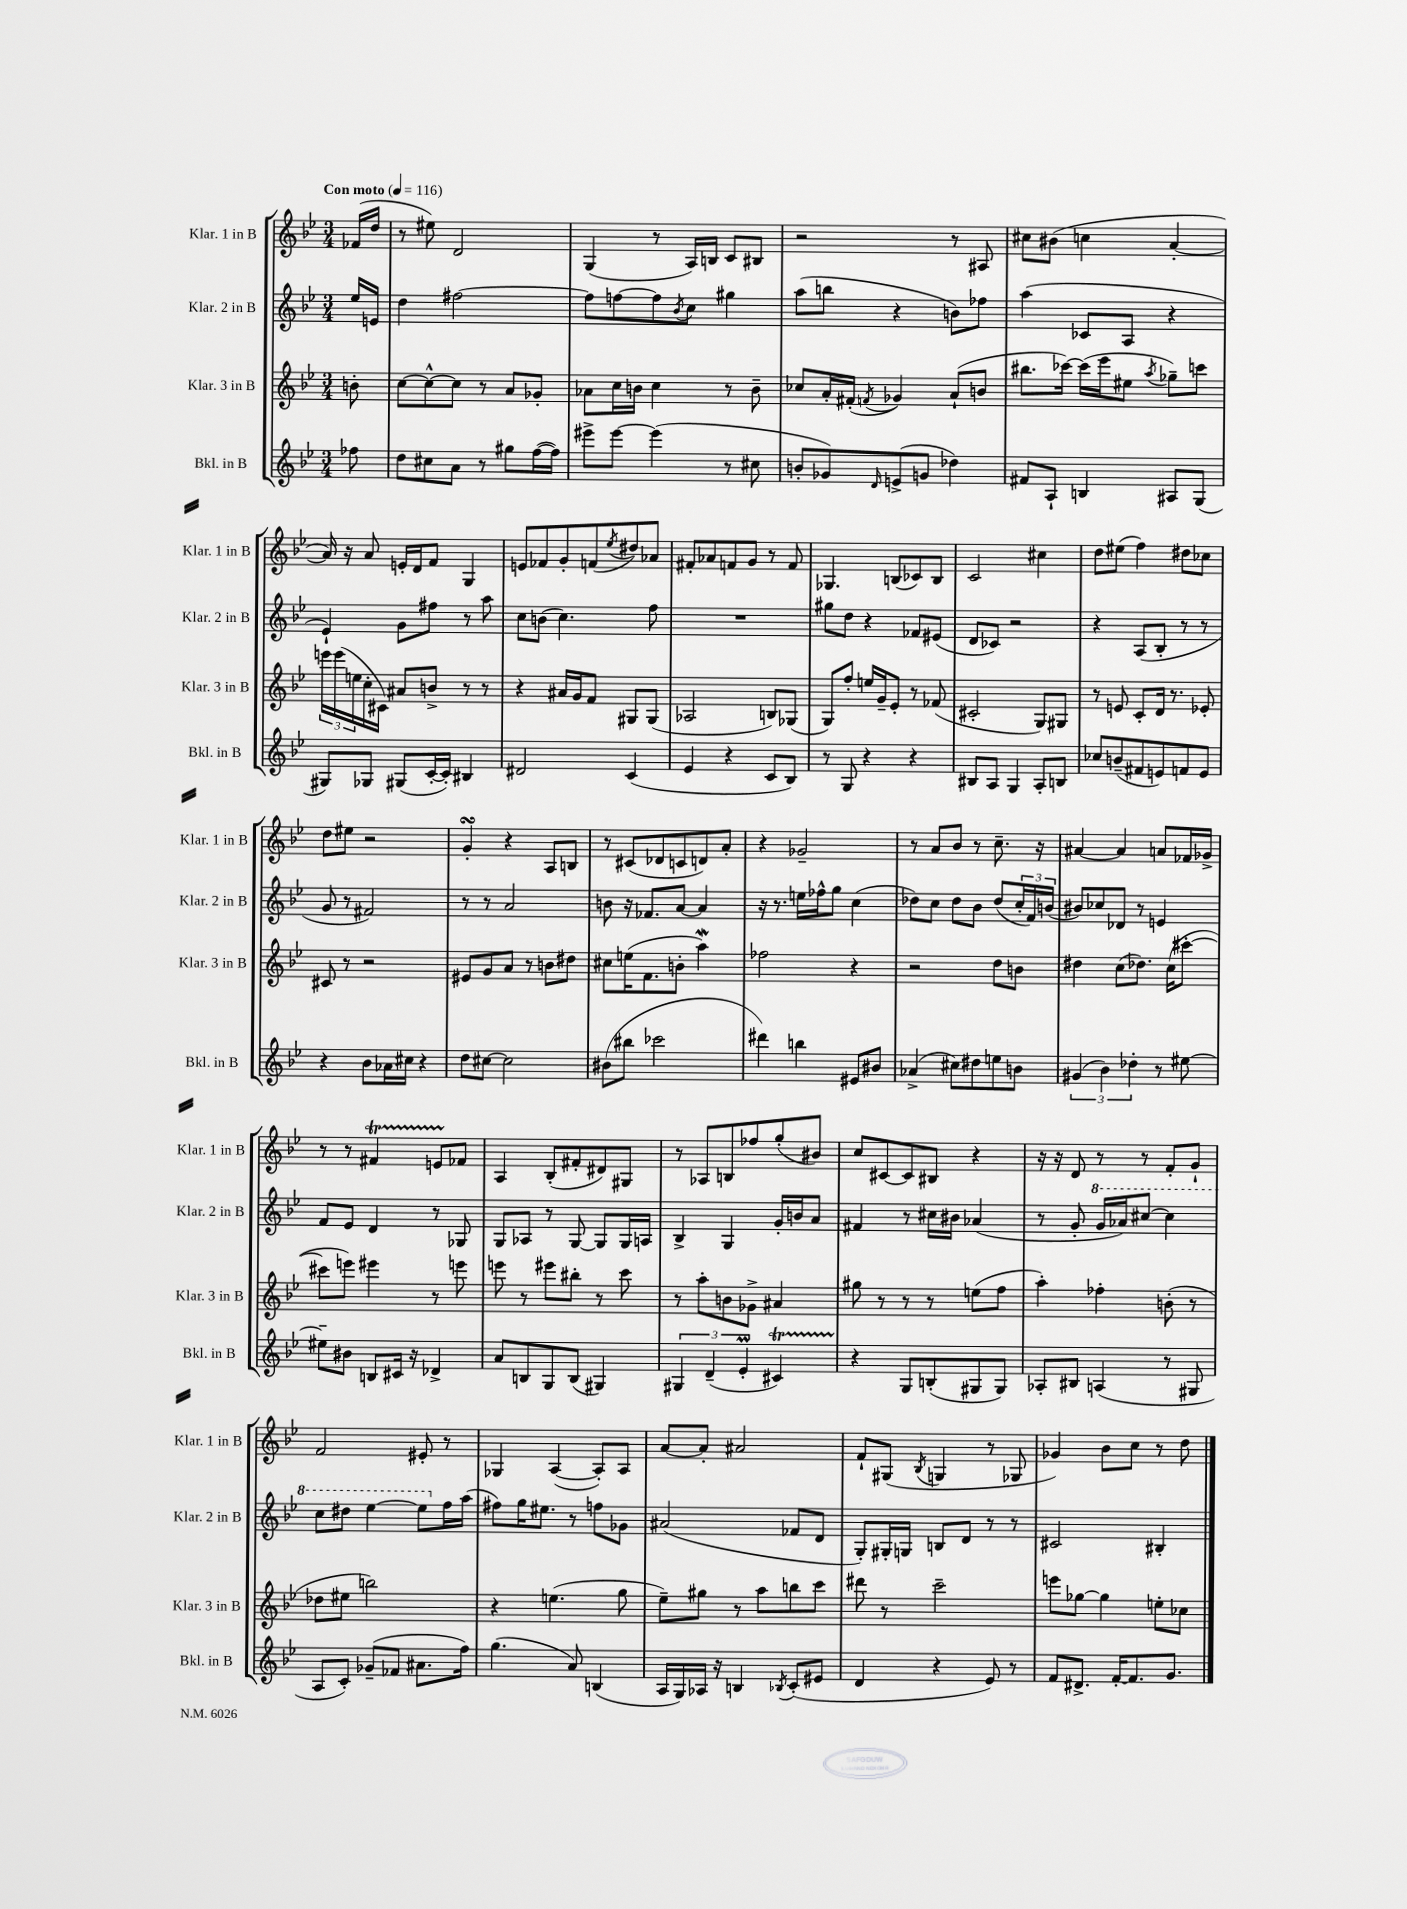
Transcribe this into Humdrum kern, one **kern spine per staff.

**kern	**kern	**kern	**kern
*part4	*part3	*part2	*part1
*staff4	*staff3	*staff2	*staff1
*I"Bkl. in B	*I"Klar. 3 in B	*I"Klar. 2 in B	*I"Klar. 1 in B
*I'Bkl. in B	*I'Klar. 3 in B	*I'Klar. 2 in B	*I'Klar. 1 in B
*clefG2	*clefG2	*clefG2	*clefG2
*k[b-e-]	*k[b-e-]	*k[b-e-]	*k[b-e-]
*M3/4	*M3/4	*M3/4	*M3/4
*MM116	*MM116	*MM116	*MM116
=	=	=	=
!	!	!	!LO:TX:a:B:t=Con moto
8ff-X\	8bn'\	16ee-/LL	(16f-X/LL
.	.	16en/JJ	16dd/JJ
=1	=1	=1	=1
8dd\L	[8cc\L	4dd\	8r
8cc#X\	8cc^^\_	.	8ee#X\)
8a\J	8cc\J]	[2ff#X\	2d/
8r	8r	.	.
8gg#X\L	8a/L	.	.
([16ff\L	8g-X'/J	.	.
16ff\JJ])	.	.	.
=2	=2	=2	=2
8eee#X^\L	8a-X\L	8ff#\L]	(4G/
[8eee#\J	16cc\L	[8ffn\	.
.	16bn\JJ	.	.
(4eee#\]	4cc\	8ff\]	8r
.	.	8qb-/	.
.	.	8cc\J	16A/LL)
.	.	.	16Bn/JJ
8r	8r	4gg#X\	8c/L
8cc#X\	8b~\	.	8B#X/J
=3	=3	=3	=3
8bn'/L	8cc-X/L	(8aa\L	2r
8g-X/)	16a'/L	8bbn\J	.
.	(16f#X'/JJ	.	.
16qqd/	8qfn/	.	.
(8en^/	4g-X/)	4r	.
8gn/J	.	.	.
4dd-X\)	(8a`/L	8bn\L)	8r
.	8bn/J	8ff-X\J	8A#X/
=4	=4	=4	=4
8f#X/L	8.bb#X\L	(4aa\	8cc#X\L
8A`/J	.	.	(8b#X\J
.	[16ccc-X\Jk)	.	.
4Bn/	(16ccc-\LL]	8c-X/L	4ccn\
.	16eee-\J	.	.
.	8ee#X\J	8A/J	.
.	8qaa/	.	.
8A#X/L	8gg-X~\L)	4r	[4a'/
(8G/J	8cccn\J	.	.
!!LO:LB:g=z
=5	=5	=5	=5
8G#X/L)	24eeen\LL	4e-`/)	16a/])
.	(24eee\	.	.
.	.	.	16r
.	24een\	.	.
8G-X/J	16cc'\	.	8a/
.	16c#X\JJ)	.	.
(8G#X/L	8a#X/L	8g\L	16en'/LL
.	.	.	16d/J
[16c'/L	8bn^/J	8ff#X\J	8f/J
16c'/JJ])	.	.	.
4B#X/	8r	8r	4G/
.	8r	8aa\	.
=6	=6	=6	=6
2d#X/	4r	8cc\L	8en/L
.	.	(8bn\J	8f-X/
.	16a#X/LL	4.cc\)	8g'/
.	16g/J	.	.
.	8f/J	.	(8fn/
.	.	.	8qee-/
(4c/	8G#X/L	.	8dd#X/)
.	(8G#/J	8ff\	8a-X/J
=7	=7	=7	=7
4e-/	2A-X/	2.r	8f#X'/L
.	.	.	8a-X/
4r	.	.	8fn/
.	.	.	8g/J
8c/L	8Bn/L)	.	8r
8B-/J)	(8G-X/J	.	8f/
=8	=8	=8	=8
8r	8G/L)	8gg#X\L	4.G-X/
8G/	8ff'/J	8dd\J	.
4r	16een/LL	4r	.
.	16g~/J	.	.
.	8e-'/J	.	(8Bn/L
4r	8r	8f-X/L	8c-X/)
.	(8f-X/	(8e#X/J	8B/J
=9	=9	=9	=9
8B#X/L	2c#X'/	8d/L	2c/
8A/J	.	8c-X/J)	.
4G/	.	2r	.
8A'/L	8G/L)	.	4cc#X\
8Bn/J	8G#X/J	.	.
=10	=10	=10	=10
8cc-X/L	8r	4r	8dd\L
(8bn~/	8en/	.	(8ee#X\J
8f#X/	8c'/L	(8A/L	4ff\)
8en/)	16d/Jk	8B-'/J	.
.	8.r	.	.
8fn/	.	8r	8dd#X\L
8e/J	8e-X'/	8r	8cc-X\J
!!LO:LB:g=z
=11	=11	=11	=11
4r	8c#X/	8g/	8dd\L
.	8r	8r	8ee#X\J
8b-\L	2r	2f#X/)	2r
16a-X\L	.	.	.
16cc#X\JJ	.	.	.
4r	.	.	.
=12	=12	=12	=12
8dd\L	8e#X/L	8r	4gsSSS'/
[8cc#X\J	8g/	8r	.
2cc#\]	8a/J	2a/	4r
.	8r	.	.
.	8bn\L	.	8A/L
.	8dd#X\J	.	8Bn/J
=13	=13	=13	=13
(8b#X\L	8cc#X\L	8bn\	8r
8bb#X\J	(16een\K	16r	(8c#X/L
.	8.f\	8.f-X/L	.
2ccc-X\	.	.	8d-X/
.	8bn'\J	[8a/J	8cn/
.	4aaW\)	4a/]	8dn/)
.	.	.	8a'/J
=14	=14	=14	=14
4ddd#X\)	2ff-X\	16r	4r
.	.	8.r	.
4bbn\	.	16een\LL	2g-X~/
.	.	16ff-X^^\J	.
.	.	8gg\J	.
8e#X/L	4r	(4cc\	.
8b#X/J	.	.	.
=15	=15	=15	=15
(4a-X^/	2r	8dd-X\L)	8r
.	.	8cc\J	8a/L
8cc#X\L)	.	8dd-\L	8b-/J
8dd#X\	.	8b-\J	8r
8een\	8dd\L	(8dd-/L	8.cc~\
8bn\J	8bn\J	24cc'/L	.
.	.	24f/)	.
.	.	.	16r
.	.	(24bn/JJ	.
=16	=16	=16	=16
(6g#X/	4dd#X\	8b#X/L)	[4a#X/
.	.	8cc-X/	.
6b-\)	.	.	.
.	(8cc\L	8d-X/J	4a#/]
6dd-X'\	.	.	.
.	8.dd-X\J)	8r	.
8r	.	4en/	8an/L
.	(16cc\KL	.	.
[8ee#X\	[8ccc#X'\J	.	16f-X/L
.	.	.	16g-X^/JJ
!!LO:LB:g=z
=17	=17	=17	=17
8ee#X~\L]	8ccc#X\L]	8f/L	8r
8b#X\J	8eeen\J)	8e-/J	8r
8Bn/L	4eee#X\	4d/	4f#Xt/
16c#X/Jk	.	.	.
16r	.	.	.
4d-X^/	8r	8r	8enTTT/L
.	8eeen\	8G-X/	8f-X/J
=18	=18	=18	=18
8a/L	8eeen\	8G/L	4A/
8Bn/	8r	8A-X/J	.
8G/	8eee#X\L	8r	(8B-'/L
(8B/J	8bb#X'\J	[8G/	8f#X'/
4G#X/)	8r	8G/L]	8d#X/)
.	8ccc\	16G/L	8G#X/J
.	.	16An/JJ	.
=19	=19	=19	=19
6G#X/	8r	4B-^/	8r
.	8aa'\L	.	8A-X/L
(6d~/	.	.	.
.	8bn\	4G/	8Bn/
6e-M'/	.	.	.
.	8g-X^\J	.	8ff-X/
4c#Xt/)	4a#X/	16g'/LL	(8gg'/
.	.	16bn/J	.
.	.	8a/J	8b#X/J)
=20	=20	=20	=20
4r	8gg#X\	4f#X/	8cc/L
.	8r	.	[8c#X/
8G/L	8r	8r	8c#/]
(8Bn'/	8r	16cc#X\LL	8B#X/J
.	.	16b#X\JJ	.
8G#X/	(8een\L	(4a-X/	4r
8G#/J)	8ff\J	.	.
=21	=21	=21	=21
8A-X'/L	4aa'\)	8r	16r
.	.	.	16r
8B#X/J	.	8g'/	8d/
*	*	*8va	*
(4An/	4ff-X'\	16gg/LL	8r
.	.	16aa-X/J)	.
.	.	[8ccc#X/J	8r
8r	(8bn'\	4ccc#\]	8f'/L
8G#X/	8r	.	8g`/J
!!LO:LB:g=z
=22	=22	=22	=22
8A/L	8dd-X\L	8ccc\L	2f/
8c'/J)	8ee#X\J	8ddd#X\J	.
(8g-X~/L	2bbn\)	[4eee-\	.
8f-X/J	.	.	.
8.a#X\L	.	8eee-\L]	8e#X'/
*	*	*X8va	*
.	.	16ff\L	8r
16ff\Jk)	.	(16aa\JJ	.
=23	=23	=23	=23
(4.gg\	4r	8ff#X\L)	4G-X/
.	.	16gg\K	.
.	.	8.ee#X\J	.
.	(4.een\	.	([4A/
8a/)	.	8r	.
(4Bn/	.	8ffn\L	8A'/L])
.	8gg\	8g-X\J	8A/J
=24	=24	=24	=24
16A/LL	8ee-~\L)	(2a#X/	[8a/L
16G/)	.	.	.
16A-X/JJ	8gg#X\J	.	8a'/J]
16r	.	.	.
4Bn/	8r	.	2a#X/
.	8aa\L	.	.
8qB-X/	.	.	.
(8c'/L	8bbn\	8f-X/L	.
8e#X/J	8ccc\J	8d/J	.
=25	=25	=25	=25
4d/	8ddd#X\	8G'/L)	8f`/L
.	8r	16G#X'/L	(8G#X/J
.	.	16Gn/JJ	.
.	.	.	8qB-/
4r	2ccc~\	8Bn/L	4Gn/
.	.	8d/J	.
8e-/)	.	8r	8r
8r	.	8r	8G-X/
=26	=26	=26	=26
8f/L	8eeen\L	2c#X/	4g-X/)
8.d#X^/J	[8gg-X\J	.	.
.	4gg-\]	.	8b-\L
[16f'/KL	.	.	.
8.f/]	.	.	8cc\J
.	8een'\L	4B#X'/	8r
8.g/J	.	.	.
.	8cc-X\J	.	8dd\
==	==	==	==
*-	*-	*-	*-
